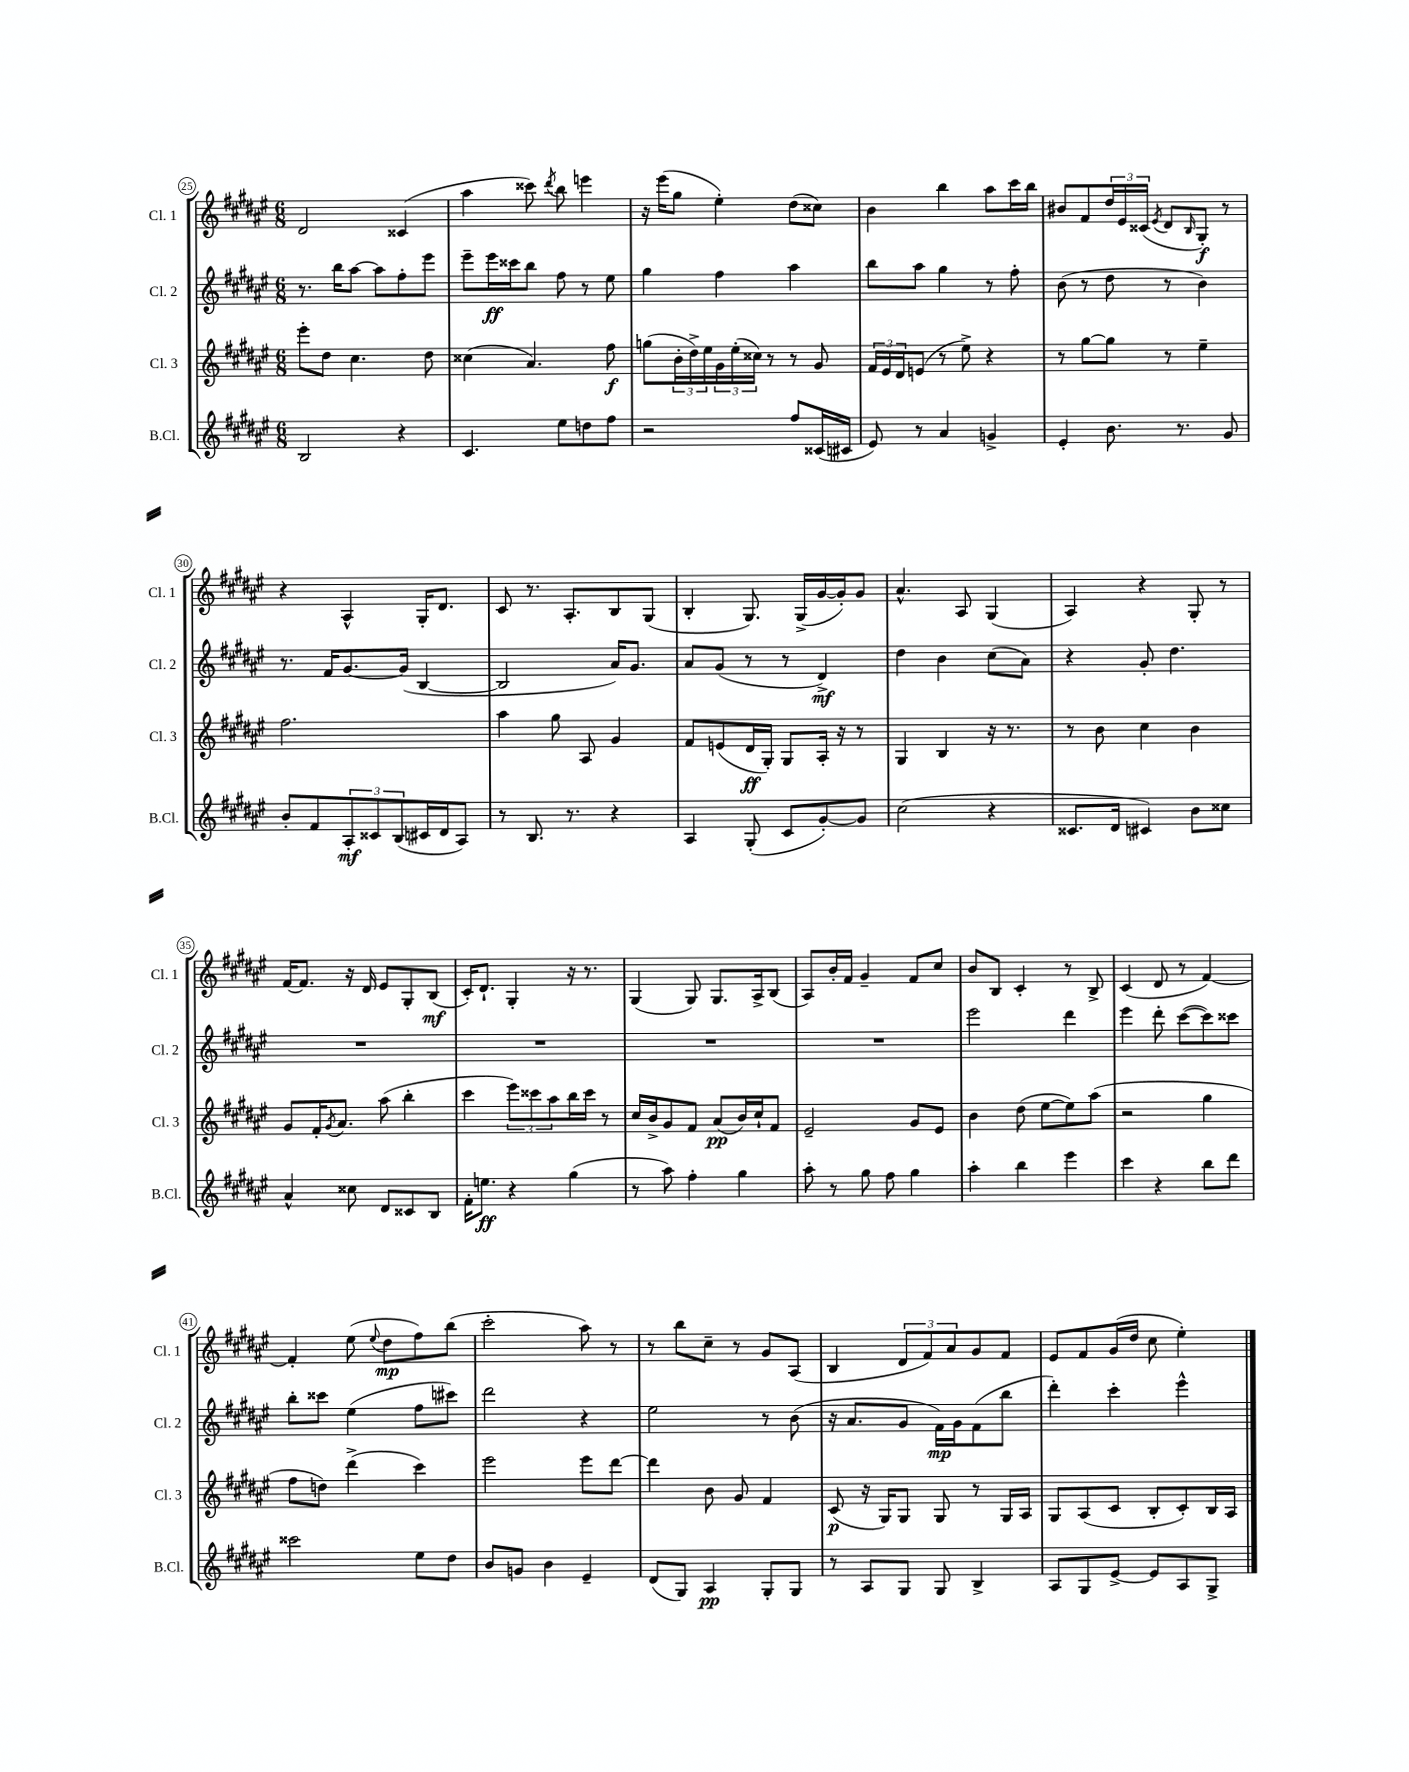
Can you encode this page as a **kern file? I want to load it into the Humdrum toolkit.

**kern	**dynam	**kern	**dynam	**kern	**dynam	**kern	**dynam
*part4	*part4	*part3	*part3	*part2	*part2	*part1	*part1
*staff4	*staff4	*staff3	*staff3	*staff2	*staff2	*staff1	*staff1
*I"B.Cl.	*	*I"Cl. 3	*	*I"Cl. 2	*	*I"Cl. 1	*
*I'B.Cl.	*	*I'Cl. 3	*	*I'Cl. 2	*	*I'Cl. 1	*
*clefG2	*	*clefG2	*	*clefG2	*	*clefG2	*
*k[f#c#g#d#a#e#]	*	*k[f#c#g#d#a#e#]	*	*k[f#c#g#d#a#e#]	*	*k[f#c#g#d#a#e#]	*
*M6/8	*	*M6/8	*	*M6/8	*	*M6/8	*
=25	=25	=25	=25	=25	=25	=25	=25
2B/	.	8eee#'\L	.	8.r	.	2d#/	.
.	.	8dd#\J	.	.	.	.	.
.	.	.	.	16bb\KL	.	.	.
.	.	4.cc#\	.	[8aa#\J	.	.	.
.	.	.	.	8aa#\L]	.	.	.
4r	.	.	.	8ff#'\	.	(4c##X/	.
.	.	8dd#\	.	8eee#\J	.	.	.
=26	=26	=26	=26	=26	=26	=26	=26
4.c#/	.	(4cc##X\	.	8eee#~\L	.	4aa#\	.
.	.	.	.	16eee#\L	ff	.	.
.	.	.	.	16ccc##X\J	.	.	.
.	.	4.a#/)	.	8bb\J	.	8ccc##X\)	.
.	.	.	.	.	.	8qddd#/	.
8ee#\L	.	.	.	8ff#\	.	8bb\	.
8ddn\	.	.	.	8r	.	4eeen\	.
8ff#\J	.	8ff#\	f	8ee#\	.	.	.
=27	=27	=27	=27	=27	=27	=27	=27
2r	.	(8ggn\L	.	4gg#\	.	16r	.
.	.	.	.	.	.	(16eee#\KL	.
.	.	24b'\L	.	.	.	8gg#\J	.
.	.	24dd#^\)	.	.	.	.	.
.	.	24ee#\	.	.	.	.	.
.	.	24g#\	.	4ff#\	.	4ee#'\)	.
.	.	(24ee#'\	.	.	.	.	.
.	.	24cc##X\JJ)	.	.	.	.	.
.	.	8r	.	.	.	.	.
8ff#/L	.	8r	.	4aa#\	.	(8dd#\L	.
(16c##X/L	.	8g#/	.	.	.	8cc##X\J)	.
16c#X/JJ	.	.	.	.	.	.	.
=28	=28	=28	=28	=28	=28	=28	=28
8e#/)	.	24f#/LL	.	8bb\L	.	4b\	.
.	.	24e#/	.	.	.	.	.
.	.	24d#/J	.	.	.	.	.
8r	.	(8en/J	.	8aa#\J	.	.	.
4a#/	.	8r	.	4gg#\	.	4bb\	.
.	.	8ee#^\)	.	.	.	.	.
4gn^/	.	4r	.	8r	.	8aa#\L	.
.	.	.	.	8ff#'\	.	16ccc#\L	.
.	.	.	.	.	.	16bb\JJ	.
=29	=29	=29	=29	=29	=29	=29	=29
4e#'/	.	8r	.	(8b\	.	8b#X/L	.
.	.	[8gg#\L	.	8r	.	8f#/	.
8.b\	.	8gg#\J]	.	8dd#\	.	24dd#/L	.
.	.	.	.	.	.	24e#/	.
.	.	.	.	.	.	(24c##X/JJ	.
.	.	.	.	.	.	8qe#/	.
.	.	8r	.	8r	.	8d#/L	.
8.r	.	.	.	.	.	.	.
.	.	.	.	.	.	16qqB/	.
.	.	4ee#~\	.	4b\)	.	8G#'/J)	f
8g#/	.	.	.	.	.	8r	.
!!LO:LB:g=z
=30	=30	=30	=30	=30	=30	=30	=30
8b'/L	.	2.ff#\	.	8.r	.	4r	.
8f#/	.	.	.	.	.	.	.
.	.	.	.	16f#/KL	.	.	.
12A#'/	mf	.	.	[8.g#/	.	4A#^^/	.
12c##X/	.	.	.	.	.	.	.
(12B/	.	.	.	.	.	.	.
.	.	.	.	(16g#/Jk]	.	.	.
16c#X/L	.	.	.	[4B/	.	16G#'/KL	.
16d#/J	.	.	.	.	.	8.d#/J	.
8A#/J)	.	.	.	.	.	.	.
=31	=31	=31	=31	=31	=31	=31	=31
8r	.	4aa#\	.	2B/]	.	8c#/	.
8.B/	.	.	.	.	.	8.r	.
.	.	8gg#\	.	.	.	.	.
8.r	.	.	.	.	.	8.A#'/L	.
.	.	8A#/	.	.	.	.	.
4r	.	4g#/	.	16a#/KL)	.	8B/	.
.	.	.	.	8.g#/J	.	.	.
.	.	.	.	.	.	(8G#/J	.
=32	=32	=32	=32	=32	=32	=32	=32
4A#/	.	8f#/L	.	8a#/L	.	4B'/	.
.	.	(8en/	.	(8g#/J	.	.	.
(8G#'/	.	16d#/L	ff	8r	.	8.G#/)	.
.	.	16G#'/JJ)	.	.	.	.	.
8c#/L	.	8G#/L	.	8r	.	.	.
.	.	.	.	.	.	(16G#^/LL	.
[8g#'/)	.	16A#'/Jk	.	4d#^/)	mf	[16g#/	.
.	.	16r	.	.	.	16g#'/J])	.
8g#/J]	.	8r	.	.	.	8g#/J	.
=33	=33	=33	=33	=33	=33	=33	=33
(2cc#\	.	4G#/	.	4dd#\	.	4.a#^^/	.
.	.	4B/	.	4b\	.	.	.
.	.	.	.	.	.	8A#/	.
4r	.	16r	.	(8cc#\L	.	(4G#/	.
.	.	8.r	.	.	.	.	.
.	.	.	.	8a#\J)	.	.	.
=34	=34	=34	=34	=34	=34	=34	=34
8.c##X/L	.	8r	.	4r	.	4A#/)	.
.	.	8b\	.	.	.	.	.
16d#/Jk	.	.	.	.	.	.	.
4c#X/)	.	4cc#\	.	8g#'/	.	4r	.
.	.	.	.	4.dd#\	.	.	.
8b\L	.	4b\	.	.	.	8G#'/	.
8cc##X\J	.	.	.	.	.	8r	.
!!LO:LB:g=z
=35	=35	=35	=35	=35	=35	=35	=35
4a#^^/	.	8g#/L	.	2.r	.	[16f#/KL	.
.	.	.	.	.	.	8.f#/J]	.
.	.	16f#'/K	.	.	.	.	.
.	.	8qg#/	.	.	.	.	.
.	.	8.a#/J	.	.	.	.	.
8cc##X\	.	.	.	.	.	16r	.
.	.	.	.	.	.	16d#/	.
8d#/L	.	(8aa#\	.	.	.	8e#/L	.
8c##X/	.	4bb'\	.	.	.	8G#'/	.
8B/J	.	.	.	.	.	(8B/J	mf
=36	=36	=36	=36	=36	=36	=36	=36
16f#'\KL	.	4ccc#\	.	2.r	.	16c#'/KL)	.
8.een\J	ff	.	.	.	.	8.d#`/J	.
4r	.	12eee#\L)	.	.	.	4G#'/	.
.	.	12ccc##X\	.	.	.	.	.
.	.	12aa#\	.	.	.	.	.
(4gg#\	.	16bb\L	.	.	.	16r	.
.	.	16ccc##\JJ	.	.	.	8.r	.
.	.	8r	.	.	.	.	.
=37	=37	=37	=37	=37	=37	=37	=37
8r	.	16cc#/LL	.	2.r	.	(4G#/	.
.	.	16b^/J	.	.	.	.	.
8aa#\)	.	8g#/	.	.	.	.	.
4ff#'\	.	8f#/J	.	.	.	8G#/)	.
.	.	(8a#/L	pp	.	.	8.G#/L	.
4gg#\	.	16b/L)	.	.	.	.	.
.	.	16cc#`/J	.	.	.	16A#^/k	.
.	.	8f#/J	.	.	.	(8B/J	.
=38	=38	=38	=38	=38	=38	=38	=38
8aa#'\	.	2e#~/	.	2.r	.	8A#/L)	.
8r	.	.	.	.	.	16b'/L	.
.	.	.	.	.	.	16f#/JJ	.
8gg#\	.	.	.	.	.	4g#~/	.
8ff#\	.	.	.	.	.	.	.
4gg#\	.	8g#/L	.	.	.	8f#/L	.
.	.	8e#/J	.	.	.	8cc#/J	.
=39	=39	=39	=39	=39	=39	=39	=39
4aa#'\	.	4b\	.	2eee#\	.	8b/L	.
.	.	.	.	.	.	8B/J	.
4bb\	.	(8dd#\	.	.	.	4c#'/	.
.	.	[8ee#\L	.	.	.	.	.
4eee#\	.	8ee#\])	.	4ddd#\	.	8r	.
.	.	(8aa#\J	.	.	.	8B^/	.
=40	=40	=40	=40	=40	=40	=40	=40
4ccc#\	.	2r	.	4eee#\	.	(4c#/	.
4r	.	.	.	8ddd#'\	.	8d#/	.
.	.	.	.	([8ccc#\L	.	8r	.
8bb\L	.	4gg#\	.	8ccc#\])	.	[4f#/)	.
8ddd#\J	.	.	.	8ccc##X\J	.	.	.
!!LO:LB:g=z
=41	=41	=41	=41	=41	=41	=41	=41
2ccc##X\	.	8ff#\L	.	8bb'\L	.	4f#'/]	.
.	.	8ddn\J)	.	8ccc##X\J	.	.	.
.	.	(4ddd#^\	.	(4ee#\	.	(8ee#\	.
.	.	.	.	.	.	8qqee#/	.
.	.	.	.	.	.	8dd#\L	mp
8ee#\L	.	4ccc#\)	.	8ff#\L	.	8ff#\)	.
8dd#\J	.	.	.	8ccc#X\J)	.	(8bb\J	.
=42	=42	=42	=42	=42	=42	=42	=42
8b/L	.	2eee#\	.	2ddd#\	.	2ccc#'\	.
8gn/J	.	.	.	.	.	.	.
4b\	.	.	.	.	.	.	.
4e#~/	.	8eee#\L	.	4r	.	8aa#\)	.
.	.	[8ddd#\J	.	.	.	8r	.
=43	=43	=43	=43	=43	=43	=43	=43
(8d#/L	.	4ddd#\]	.	2ee#\	.	8r	.
8G#/J)	.	.	.	.	.	8bb\L	.
4A#/	pp	8b\	.	.	.	8cc#~\J	.
.	.	8g#/	.	.	.	8r	.
8G#'/L	.	4f#/	.	8r	.	8g#/L	.
8G#/J	.	.	.	(8b\	.	(8A#/J	.
=44	=44	=44	=44	=44	=44	=44	=44
8r	.	(8c#/	p	16r	.	4B/	.
.	.	.	.	8.a#/L	.	.	.
8A#/L	.	16r	.	.	.	.	.
.	.	16G#/KL)	.	.	.	.	.
8G#/J	.	8G#/J	.	8g#/J	.	12d#/L	.
.	.	.	.	.	.	12f#/)	.
8G#/	.	8G#/	.	16f#\LL)	mp	.	.
.	.	.	.	.	.	12a#/	.
.	.	.	.	16g#\J	.	.	.
4B^/	.	8r	.	(8f#\	.	8g#/	.
.	.	16G#/LL	.	8bb\J	.	8f#/J	.
.	.	16A#/JJ	.	.	.	.	.
=45	=45	=45	=45	=45	=45	=45	=45
8A#/L	.	8G#/L	.	4ddd#'\)	.	8e#/L	.
8G#/	.	(8A#/	.	.	.	8f#/	.
[8e#^/J	.	8c#/J	.	4ccc#'\	.	(16g#/L	.
.	.	.	.	.	.	16dd#/JJ	.
8e#/L]	.	8B'/L	.	.	.	8cc#\	.
8A#/	.	8c#'/)	.	4eee#^^\	.	4ee#'\)	.
8G#^/J	.	16B/L	.	.	.	.	.
.	.	16A#/JJ	.	.	.	.	.
==	==	==	==	==	==	==	==
*-	*-	*-	*-	*-	*-	*-	*-
